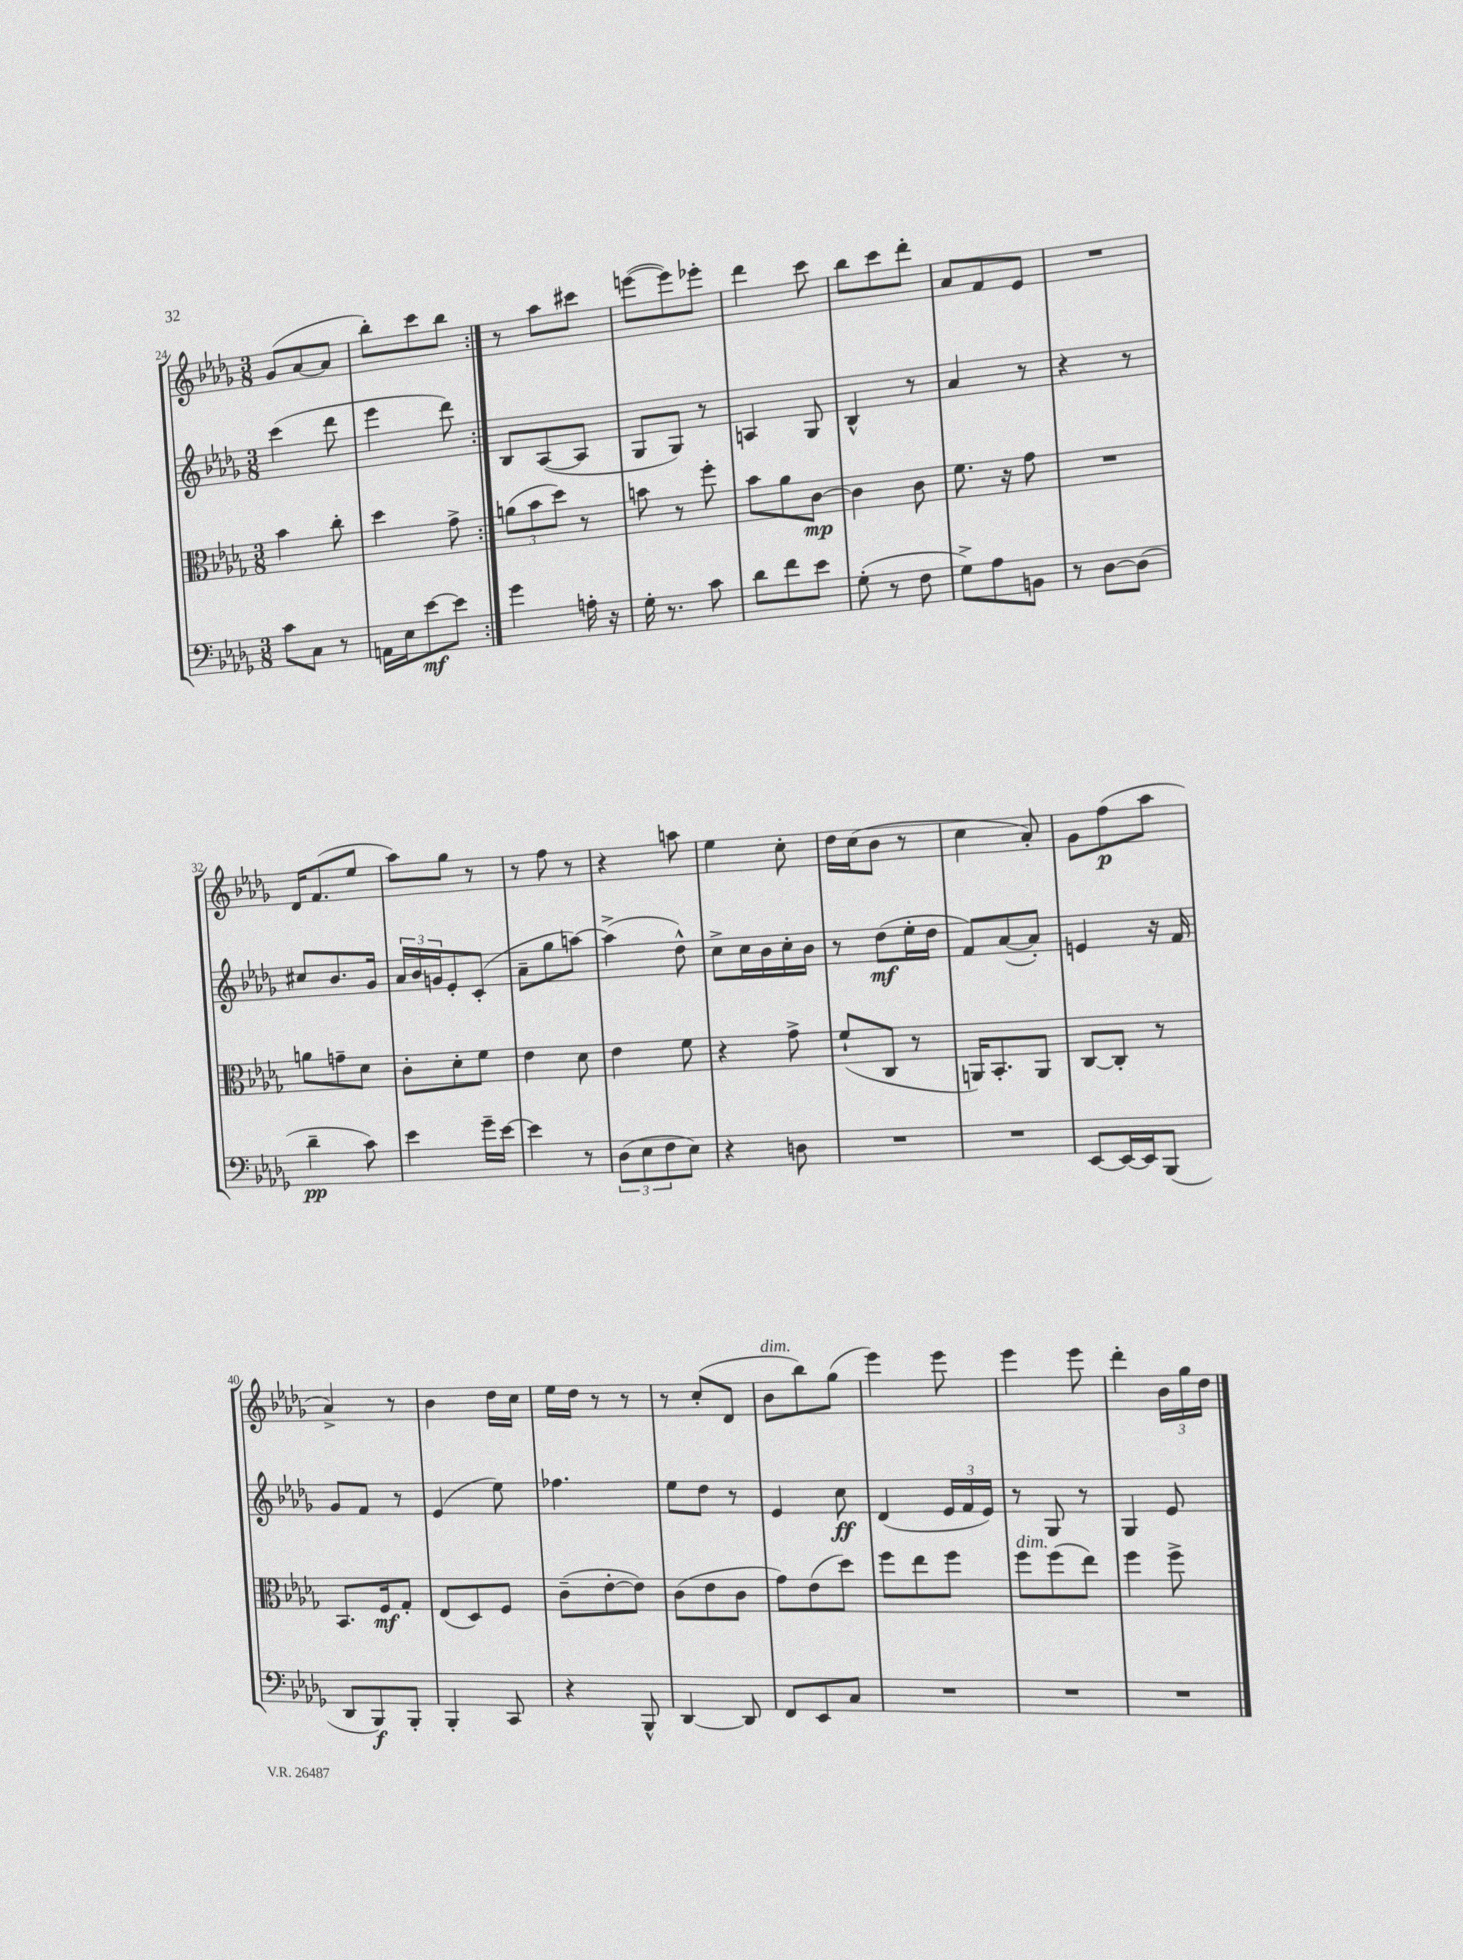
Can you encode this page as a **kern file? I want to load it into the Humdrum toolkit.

**kern	**kern	**kern	**kern
*staff4	*staff3	*staff2	*staff1
*clefF4	*clefC3	*clefG2	*clefG2
*k[b-e-a-d-g-]	*k[b-e-a-d-g-]	*k[b-e-a-d-g-]	*k[b-e-a-d-g-]
*M3/8	*M3/8	*M3/8	*M3/8
8c	4b-	(4ccc	(8g-
8C	.	.	[8a-
8r	8cc'	8ddd-	8a-]
=	=	=	=
16AA	4dd-	4eee-	8bb-')
16E-	.	.	.
[8e-	.	.	8ccc
8e-]	8g-^	8ddd-)	8bb-
=:|!	=:|!	=:|!	=:|!
4g-	(12a	8B-	8r
.	12b-	.	.
.	.	([8A-	8aa-
.	12dd-)	.	.
16A'	8r	8A-]	8ccc#
16r	.	.	.
=	=	=	=
16G-'	8b	8G-	([8eee
8.r	.	.	.
.	8r	8G-)	8eee])
8c	8ff'	8r	8eee-'
=	=	=	=
8d-	8b-	4A	4ddd-
8f	8a-	.	.
8e-	[8c	8G-	8ccc
=	=	=	=
(8G-'	4c]	4B-^^	8bb-
8r	.	.	8ccc
8F	8c	8r	8ddd-'
=	=	=	=
8G-^)	8.f	4a-	8a-
8A-	.	.	8f
.	16r	.	.
8BB	8g-	8r	8e-
=	=	=	=
8r	4.r	4r	4.r
[8D-	.	.	.
(8D-]	.	8r	.
=	=	=	=
4d-~	8a	8cc#	16d-
.	.	.	(8.f
.	8g~	8.b-	.
8c)	8d-	.	8ee-
.	.	16g-	.
=	=	=	=
4e-	8c'	24a-	8aa-)
.	.	24b-	.
.	.	24g	.
.	8d-'	8e-'	8gg-
16g-~	8f	(8c'	8r
[16e-	.	.	.
=	=	=	=
4e-]	4e-	8a-~	8r
.	.	8gg-	8ff
8r	8d-	[8aa)	8r
=	=	=	=
(12D-	4e-	(4aa^]	4r
12E-	.	.	.
12F	.	.	.
8E-)	8f	8dd-^^)	8aa
=	=	=	=
4r	4r	8cc^	4ee-
.	.	16cc	.
.	.	16b-	.
8D	8g-^	16cc'	8cc'
.	.	16b-	.
=	=	=	=
4.r	(8f`	8r	16dd-
.	.	.	(16cc
.	8C	(8dd-	8b-
.	8r	16ee-'	8r
.	.	16dd-	.
=	=	=	=
4.r	16AA)	8f)	4cc
.	8.BB-'	.	.
.	.	([8a-	.
.	8AA	8a-'])	8a-')
=	=	=	=
[8EE-	[8C	4e	8g-
16EE-_	8C']	.	(8ff
16EE-]	.	.	.
(8BBB-	8r	16r	8aa-
.	.	16f	.
=	=	=	=
8DD-	8.BB-	8g-	4a-^)
8BBB-)	.	8f	.
.	16F	.	.
8BBB-'	8G-'	8r	8r
=	=	=	=
4BBB-'	(8E-	(4e-	4b-
.	8D-)	.	.
8CC	8F	8ee-)	16dd-
.	.	.	16cc
=	=	=	=
4r	(8c~	4.ff-	16ee-
.	.	.	16dd-
.	[8e-'	.	8r
8BBB-^^	8e-])	.	8r
=	=	=	=
[4DD-	(8c	8ee-	8r
.	8e-	8dd-	(8cc'
8DD-]	8c	8r	8d-
=	=	=	=
8FF	8g-)	4e-	8b-
8EE-	(8e-	.	8bb-)
8C	8dd-)	8cc	(8gg-
=	=	=	=
4.r	8ff	(4d-	4eee-)
.	8ee-	.	.
.	8ff	24e-	8eee-
.	.	24f	.
.	.	24e-)	.
=	=	=	=
4.r	8ff	8r	4eee-
.	(8ff	8G-	.
.	8ee-)	8r	8eee-
=	=	=	=
4.r	4ff	4G-	4ddd-'
.	8ff^	8e-	24b-
.	.	.	24gg-
.	.	.	24dd-
==	==	==	==
*-	*-	*-	*-
